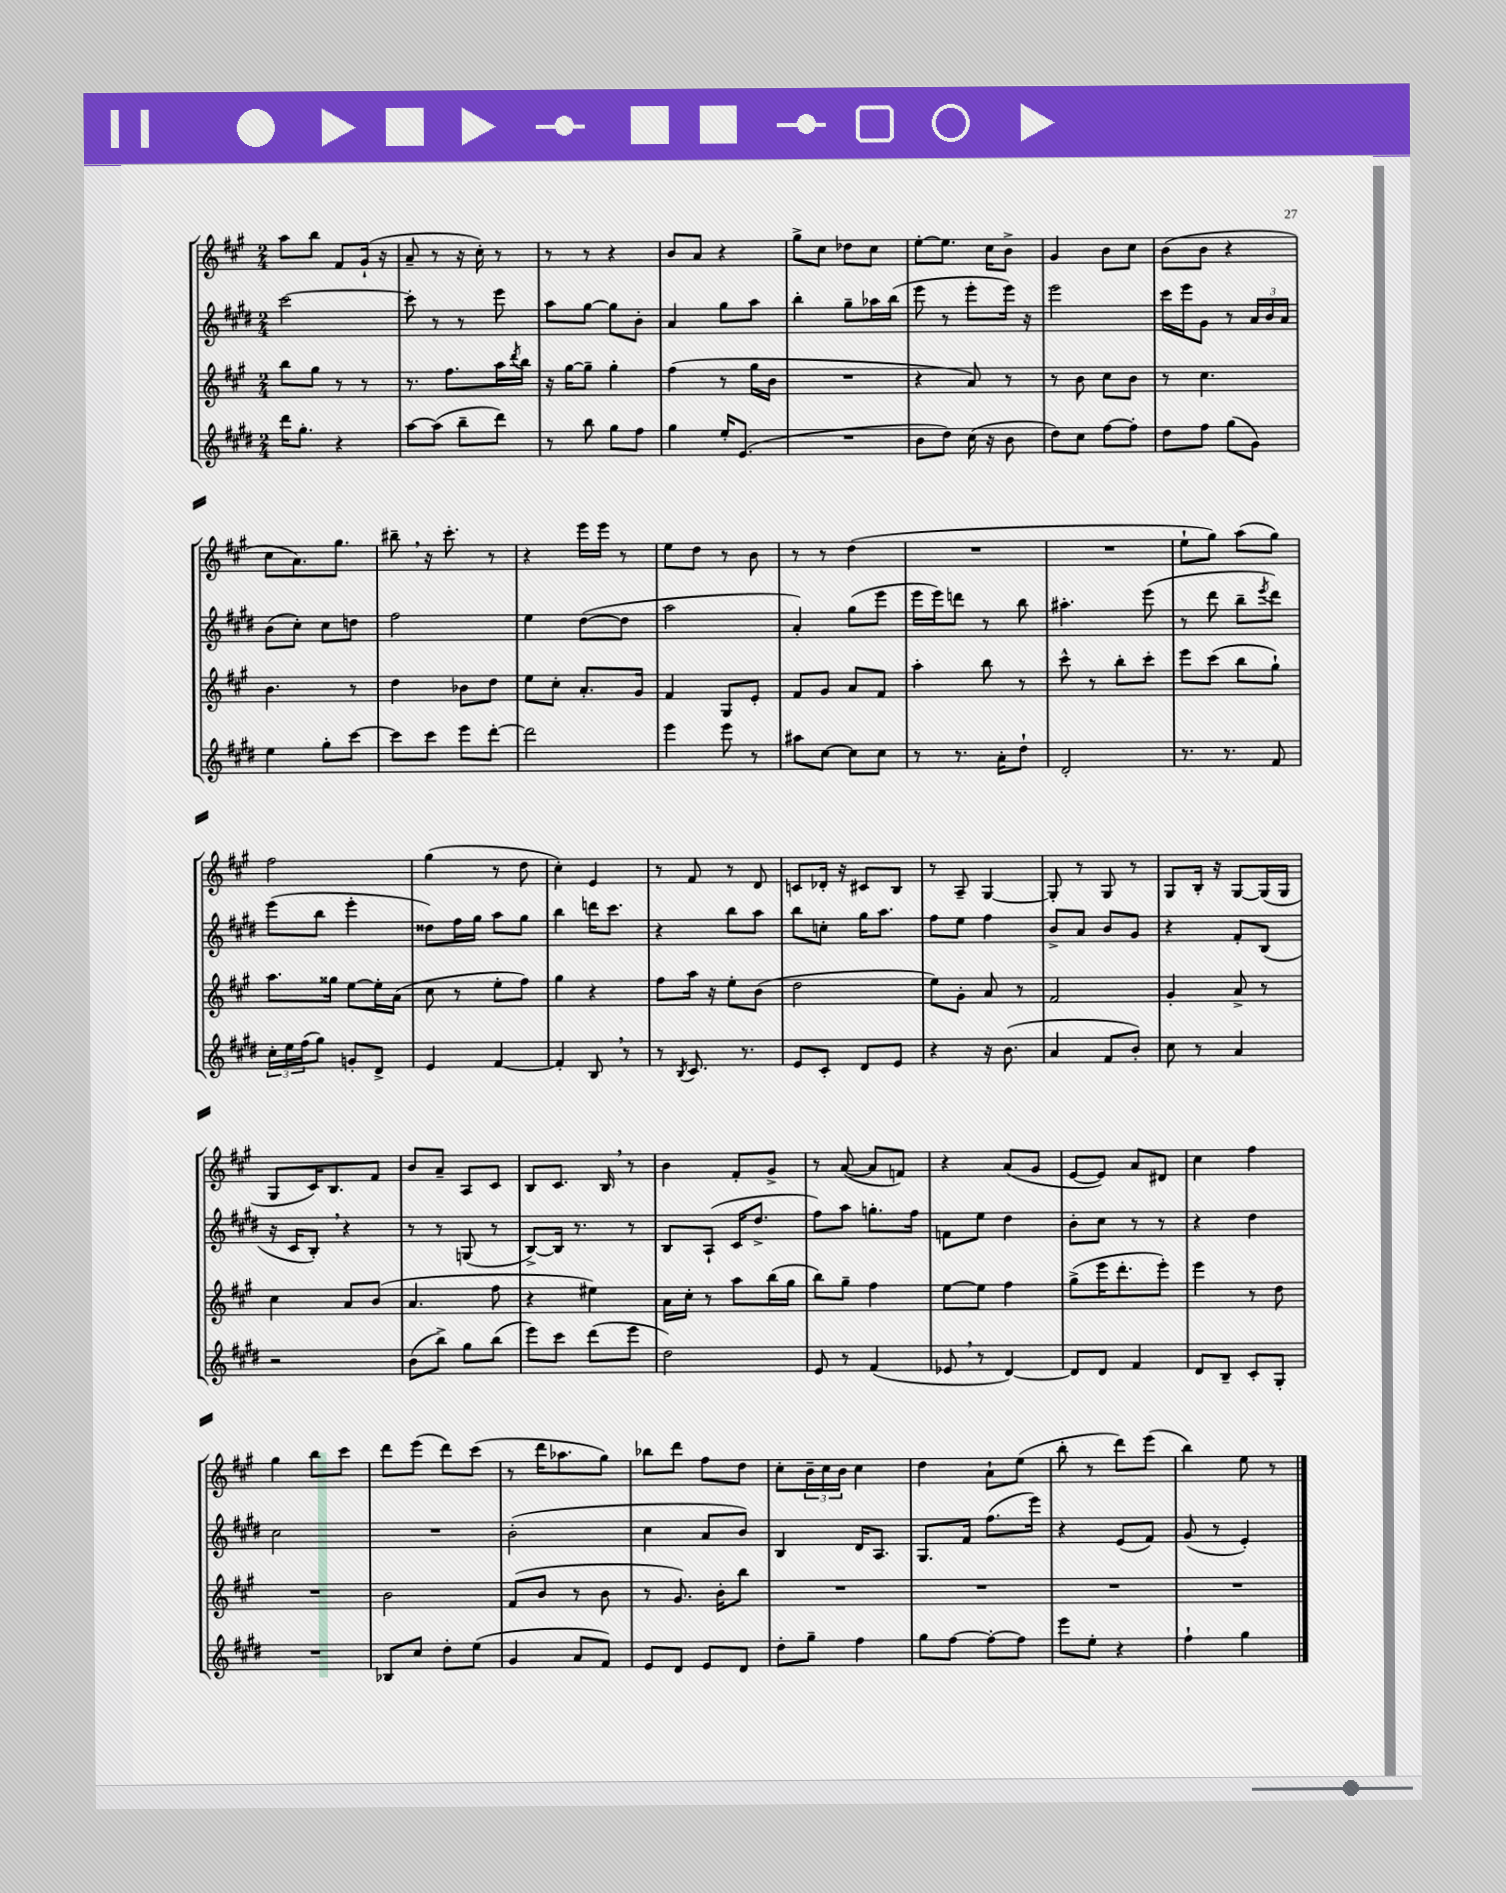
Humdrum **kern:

**kern	**kern	**kern	**kern
*part4	*part3	*part2	*part1
*staff4	*staff3	*staff2	*staff1
*clefG2	*clefG2	*clefG2	*clefG2
*k[f#c#g#d#]	*k[f#c#g#]	*k[f#c#g#d#]	*k[f#c#g#]
*M2/4	*M2/4	*M2/4	*M2/4
=49	=49	=49	=49
16ddd#\KL	8bb\L	[2ccc#\	8aa\L
8.gg#'\J	.	.	.
.	8gg#\J	.	8bb\J
4r	8r	.	8f#/L
.	8r	.	(16g#`/Jk
.	.	.	16r
=50	=50	=50	=50
[8aa\L	8.r	8ccc#'\]	8a~/
(8aa\J]	.	8r	8r
.	8.ff#\L	.	.
8bb~\L	.	8r	16r
.	.	.	16cc#'\)
8ddd#\J)	16aa\L	8eee\	8r
.	8qddd/	.	.
.	16bb\JJ	.	.
=51	=51	=51	=51
8r	16r	8aa\L	8r
.	[16gg#\KL	.	.
8bb\	8gg#~\J]	[8gg#\J	8r
8gg#\L	4gg#'\	8gg#\L]	4r
8ff#\J	.	8b'\J	.
=52	=52	=52	=52
4gg#\	(4ff#\	4a/	8b/L
.	.	.	8a/J
16ee'/KL	8r	8gg#\L	4r
(8.e/J	.	.	.
.	16gg#\LL	8aa\J	.
.	16b\JJ	.	.
=53	=53	=53	=53
2r	2r	4bb'\	8gg#^\L
.	.	.	8cc#\J
.	.	8gg#~\L	8dd-X\L
.	.	16aa-X\L	8cc#\J
.	.	(16bb\JJ	.
=54	=54	=54	=54
8b\L	4r	8eee\	[8ee'\L
8dd#\J)	.	8r	8.ee\J]
(16cc#\	8a/)	8eee'\L	.
16r	.	.	16cc#\KL
8b\	8r	16eee\Jk)	8b^\J
.	.	16r	.
=55	=55	=55	=55
8dd#\L)	8r	2eee\	4g#/
8cc#\J	8b\	.	.
[8ff#\L	8cc#\L	.	8b\L
8ff#'\J]	8b\J	.	8cc#\J
=56	=56	=56	=56
8dd#\L	8r	16ccc#\LL	(8b\L
.	.	16eee\J	.
8ff#\J	4.cc#\	8g#\J	8b\J
(8gg#\L	.	8r	4r
8g#\J)	.	24a/LL	.
.	.	24b/	.
.	.	24a/JJ	.
!!LO:LB:g=z
=57	=57	=57	=57
4ee\	4.b\	(8b\L	8cc#\L
.	.	8cc#'\J)	8.a\)
8gg#'\L	.	8cc#\L	.
.	.	.	8.gg#\J
[8ccc#\J	8r	8ddn\J	.
=58	=58	=58	=58
8ccc#\L]	4dd\	2ff#\	8bb#X~,\
8ccc#\J	.	.	16r
.	.	.	8.ccc#'\
8eee\L	8b-X\L	.	.
[8ddd#'\J	8dd\J	.	8r
=59	=59	=59	=59
2ddd#\]	8ee\L	4ee\	4r
.	8cc#'\J	.	.
.	8.a'/L	([8dd#\L	16eee\LL
.	.	.	16eee\JJ
.	.	8dd#\J]	8r
.	16g#/Jk	.	.
=60	=60	=60	=60
4eee\	4f#/	2aa\	8ee\L
.	.	.	8dd\J
8eee\	8G#/L	.	8r
8r	8e'/J	.	8b\
=61	=61	=61	=61
8aa#X\L	8f#/L	4a'/)	8r
[8cc#\J	8g#/J	.	8r
8cc#\L]	8a/L	(8gg#\L	(4dd\
8cc#\J	8f#/J	8eee\J	.
=62	=62	=62	=62
8r	4aa'\	16eee\LL	2r
.	.	16eee\J)	.
8.r	.	8dddn\J	.
.	8bb\	8r	.
16a'\KL	.	.	.
8dd#`\J	8r	8bb\	.
=63	=63	=63	=63
2d#'/	8ccc#^^\	4.aa#X'\	2r
.	8r	.	.
.	8bb'\L	.	.
.	8ccc#'\J	(8eee\	.
=64	=64	=64	=64
8.r	8eee\L	8r	8ee`\L
.	(8ccc#\J	8ddd#\	8gg#\J)
8.r	.	.	.
.	8bb\L	8bb~\L	(8aa\L
.	.	8qeee/	.
8f#/	8gg#`\J)	8ddd#\J)	8gg#\J)
!!LO:LB:g=z
=65	=65	=65	=65
24cc#'\LL	8.aa\L	(8eee\L	2ff#\
24ee\	.	.	.
(24ff#\J	.	.	.
8gg#\J)	.	8bb\J	.
.	16gg##X\Jk	.	.
8gn'/L	[8ee\L	4eee'\	.
8d#^/J	16ee'\L]	.	.
.	(16a\JJ	.	.
=66	=66	=66	=66
4e/	8cc#\	8dd##X\L)	(4gg#\
.	8r	16ff#\L	.
.	.	16gg#\JJ	.
[4f#/	8ee'\L	8aa\L	8r
.	8ff#\J)	8gg#\J	8dd\
=67	=67	=67	=67
4f#'/]	4gg#\	4bb\	4cc#'\)
8B,/	4r	16dddn\KL	4e/
.	.	8.ccc#\J	.
8r	.	.	.
=68	=68	=68	=68
8r	8ff#\L	4r	8r
8qB/	.	.	.
8.c#/	16aa\Jk	.	8f#/
.	16r	.	.
.	8ee'\L	8bb\L	8r
8.r	.	.	.
.	(8b\J	8aa\J	8d/
=69	=69	=69	=69
8e/L	2dd\	8bb\L	8cn/L
8c#'/J	.	8ccn'\J	16d-X'/Jk
.	.	.	16r
8d#/L	.	16gg#\KL	8c#X/L
.	.	8.aa\J	.
8e/J	.	.	8B/J
=70	=70	=70	=70
4r	8ee\L)	8ff#\L	8r
.	8g#'\J	8ee\J	8A~/
16r	8a/	4ff#\	[4G#/
(8.b\	.	.	.
.	8r	.	.
=71	=71	=71	=71
4a/	2f#/	8b^/L	8G#'/]
.	.	8a/J	8r
8f#/L	.	8b/L	8G#/
8b'/J)	.	8g#/J	8r
=72	=72	=72	=72
8cc#\	4g#'/	4r	8G#/L
8r	.	.	16B'/Jk
.	.	.	16r
4a/	8a^/	8f#'/L	[8G#/L
.	8r	(8B/J	(16G#/L]
.	.	.	16G#/JJ
!!LO:LB:g=z
=73	=73	=73	=73
2r	4cc#\	16r	8G#/L
.	.	16c#/KL	.
.	.	8B',/J)	16c#/K)
.	.	.	8.B/
.	8a/L	4r	.
.	(8b/J	.	8f#/J
=74	=74	=74	=74
(8b\L	4.a/	8r	8b/L
8bb^\J)	.	8r	8a~/J
8gg#\L	.	(8Gn/	8A/L
(8bb\J	8ff#\	8r	8c#/J
=75	=75	=75	=75
8eee\L)	4r	[8B^/L)	8B/L
8ccc#\J	.	16B/Jk]	8.c#/J
.	.	8.r	.
(8ddd#\L	4ee#X\)	.	.
.	.	.	16B,/
8eee\J	.	8r	8r
=76	=76	=76	=76
2dd#\)	16a\LL	8B/L	4b\
.	16cc#'\JJ	.	.
.	8r	(8A`/J	.
.	8aa\L	16c#/KL	8f#'/L
.	.	8.dd#^/J	.
.	(16bb\L	.	8g#^/J
.	16gg#\JJ	.	.
=77	=77	=77	=77
8e/	8bb\L)	8ff#\L)	8r
8r	8gg#~\J	8aa\J	([8a/
(4f#/	4ff#\	8.ggn'\L	8a/L]
.	.	.	8fn/J)
.	.	16ff#\Jk	.
=78	=78	=78	=78
8e-X,/	[8ee\L	8fn\L	4r
8r	8ee\J]	8ee\J	.
[4d#/)	4ff#\	4dd#\	(8a/L
.	.	.	8g#/J
=79	=79	=79	=79
8d#/L]	(8gg#^\L	8b'\L	[8e/L
8d#/J	16eee\K	8cc#\J	8e/J])
.	8.ddd'\	.	.
4f#/	.	8r	8a/L
.	8eee'\J)	8r	8d#X/J
=80	=80	=80	=80
8d#/L	4eee\	4r	4cc#\
8B~/J	.	.	.
8c#'/L	8r	4dd#\	4ff#\
8G#'/J	8dd\	.	.
!!LO:LB:g=z
=81	=81	=81	=81
2r	2r	2cc#\	4gg#\
.	.	.	8bb\L
.	.	.	8ccc#\J
=82	=82	=82	=82
8B-X/L	2b\	2r	8ddd\L
8cc#/J	.	.	(8eee\J
8dd#'\L	.	.	8ddd\L)
(8ee\J	.	.	(8ccc#\J
=83	=83	=83	=83
4g#/	(8f#/L	(2b'\	8r
.	8b/J	.	16ddd\KL
.	.	.	8.aa-X\
8a/L	8r	.	.
8f#/J)	8b\	.	8gg#\J)
=84	=84	=84	=84
8e/L	8r	4cc#\	8bb-X\L
8d#/J	8.g#/)	.	8ddd\J
8e/L	.	8a/L	8ff#\L
.	16b'\KL	.	.
8d#/J	8bb\J	8b/J)	8dd\J
=85	=85	=85	=85
8dd#'\L	2r	4B/	8cc#'\L
8gg#~\J	.	.	24b~\L
.	.	.	24cc#\
.	.	.	24b\JJ
4ff#\	.	16d#/KL	4cc#\
.	.	8.A/J	.
=86	=86	=86	=86
8gg#\L	2r	8.G#/L	4dd\
[8ff#\J	.	.	.
.	.	16f#/Jk	.
8ff#'\L_	.	(8.ff#\L	8a`\L
8ff#\J]	.	.	(8ee\J
.	.	16eee\Jk)	.
=87	=87	=87	=87
8eee\L	2r	4r	8bb'\
8ee'\J	.	.	8r
4r	.	(8e/L	8ddd\L)
.	.	8f#/J)	(8eee\J
=88	=88	=88	=88
4ff#`\	2r	(8g#/	4bb\)
.	.	8r	.
4gg#\	.	4e'/)	8ee\
.	.	.	8r
==	==	==	==
*-	*-	*-	*-
